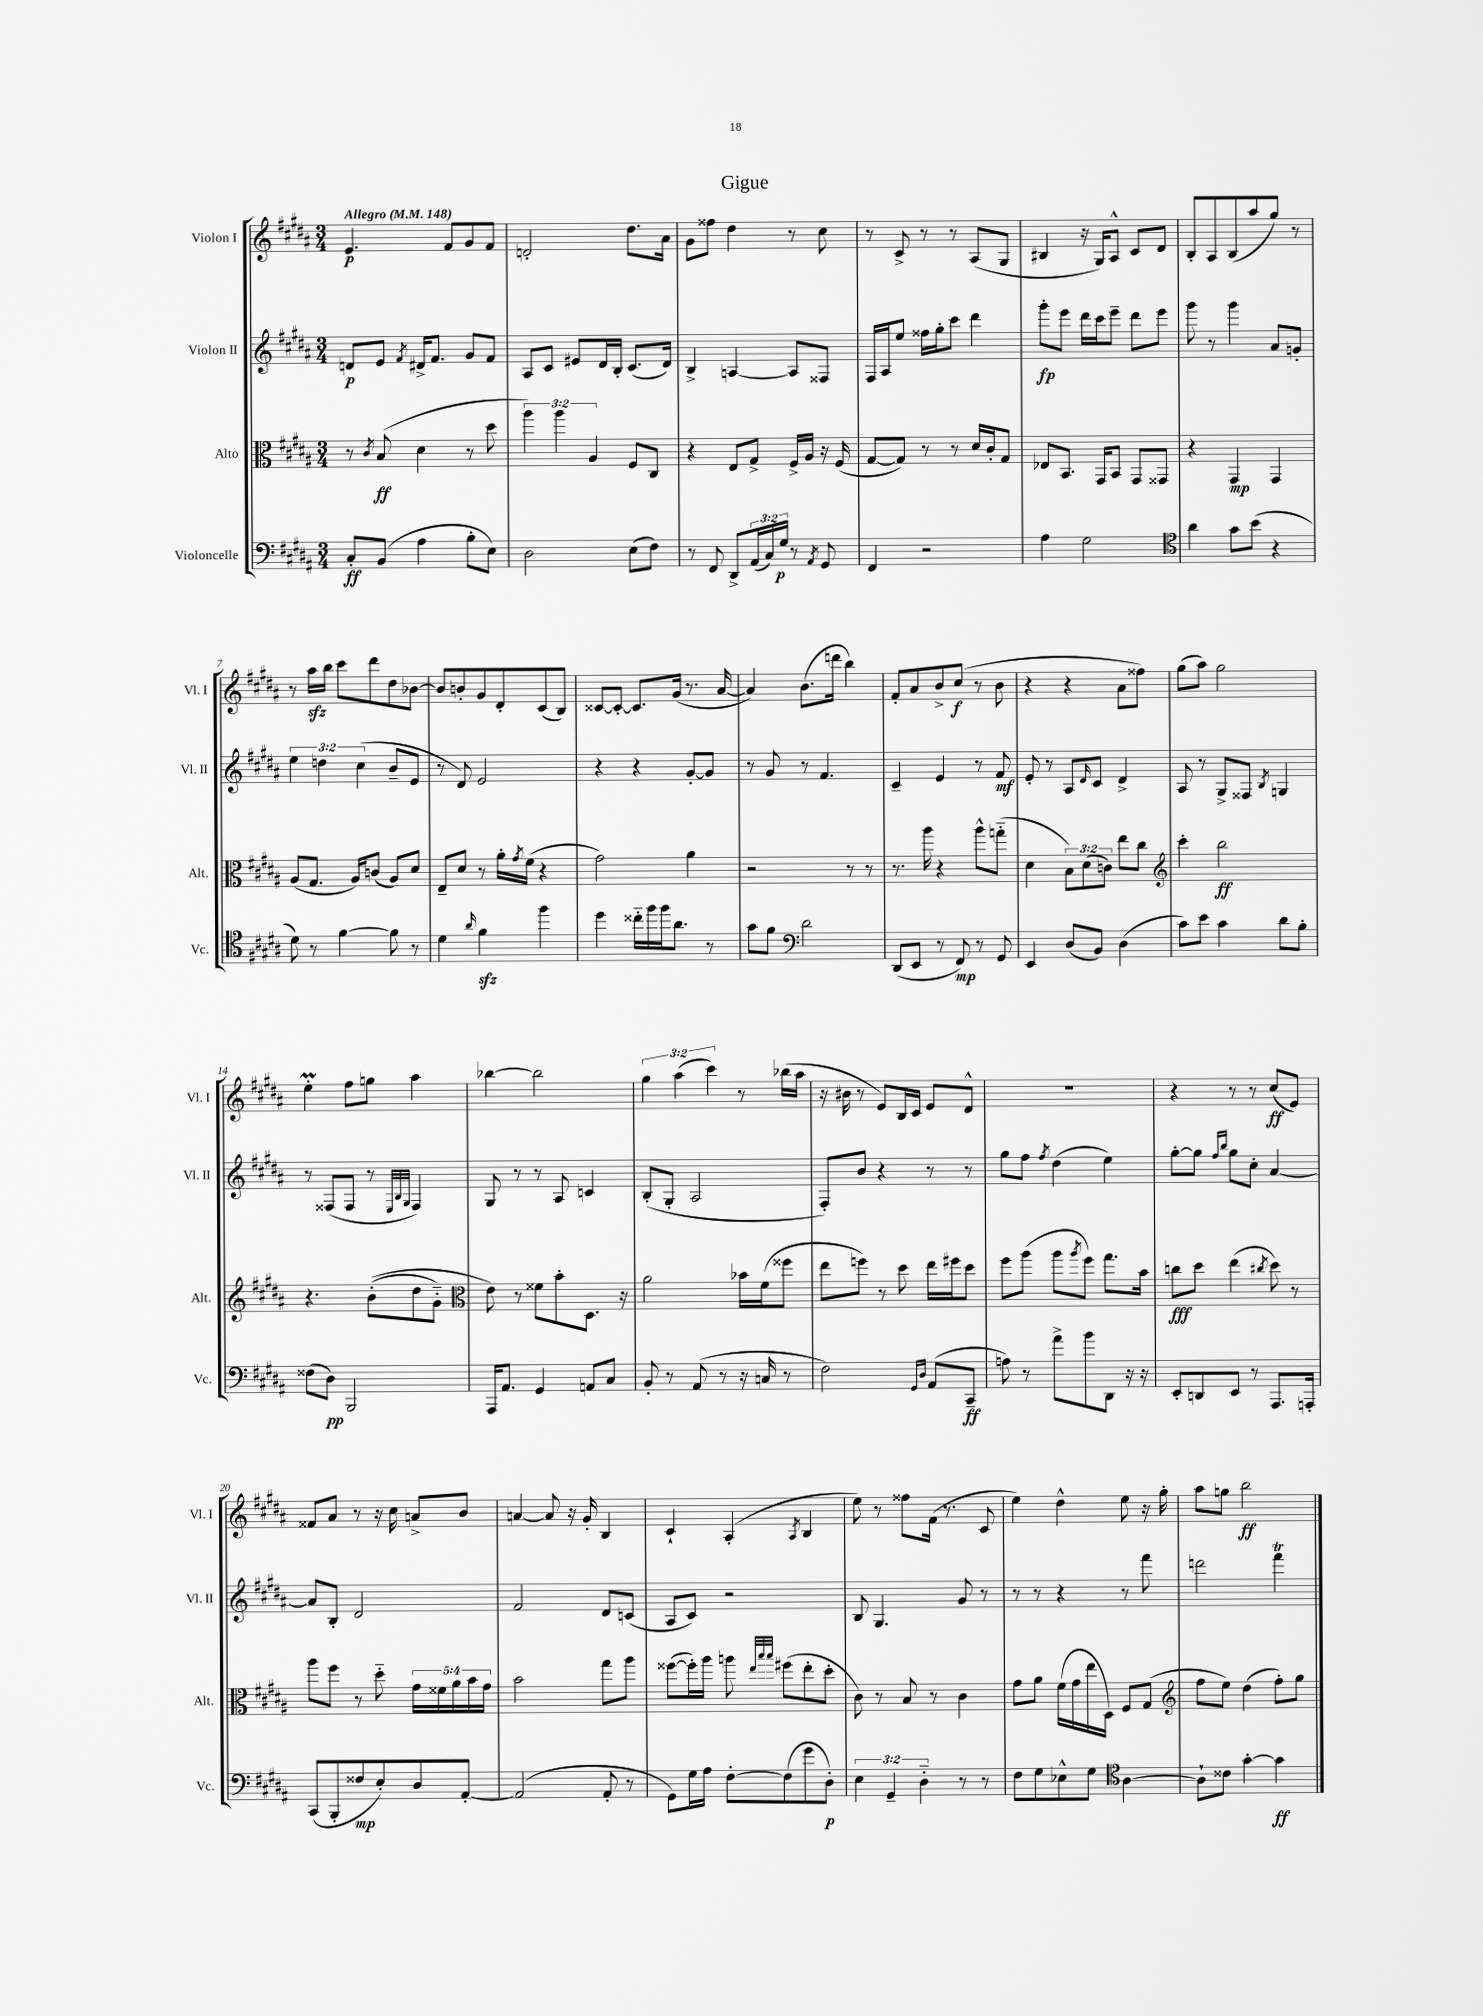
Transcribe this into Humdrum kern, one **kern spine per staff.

**kern	**dynam	**kern	**dynam	**kern	**dynam	**kern	**dynam
*part4	*part4	*part3	*part3	*part2	*part2	*part1	*part1
*staff4	*staff4	*staff3	*staff3	*staff2	*staff2	*staff1	*staff1
*I"Violoncelle	*	*I"Alto	*	*I"Violon II	*	*I"Violon I	*
*I'Vc.	*	*I'Alt.	*	*I'Vl. II	*	*I'Vl. I	*
*clefF4	*	*clefC3	*	*clefG2	*	*clefG2	*
*k[f#c#g#d#a#]	*	*k[f#c#g#d#a#]	*	*k[f#c#g#d#a#]	*	*k[f#c#g#d#a#]	*
*M3/4	*	*M3/4	*	*M3/4	*	*M3/4	*
*MM148	*	*MM148	*	*MM148	*	*MM148	*
=1	=1	=1	=1	=1	=1	=1	=1
!	!	!	!	!	!	!LO:TX:a:B:t=Allegro	!
8C#'/L	ff	8r	.	8dn/L	p	4.e/	p
.	.	8qc#/	.	.	.	.	.
(8BB/J	.	(8B/	ff	8e/J	.	.	.
.	.	.	.	8qf#/	.	.	.
4A#\	.	4d#\	.	16d#X^/KL	.	.	.
.	.	.	.	8.f#/J	.	.	.
.	.	.	.	.	.	8f#/L	.
8B'\L	.	8r	.	8g#/L	.	8g#/	.
8E\J)	.	8dd#\	.	8f#/J	.	8f#/J	.
=2	=2	=2	=2	=2	=2	=2	=2
2D#\	.	6aa#\)	.	8A#/L	.	2dn'/	.
.	.	.	.	8c#/J	.	.	.
.	.	6aa#\	.	.	.	.	.
.	.	.	.	8e#X/L	.	.	.
.	.	6A#/	.	.	.	.	.
.	.	.	.	16d#/L	.	.	.
.	.	.	.	16B'/JJ	.	.	.
(8E\L	.	8F#/L	.	(8.c#/L	.	8.dd#\L	.
8F#\J)	.	8C#/J	.	.	.	.	.
.	.	.	.	16d#/Jk)	.	16a#\Jk	.
=3	=3	=3	=3	=3	=3	=3	=3
8r	.	4r	.	4B^/	.	8g#\L	.
8FF#/	.	.	.	.	.	8ff##X\J	.
8DD#^/L	.	8E/L	.	[4An/	.	4dd#\	.
(24AA#/L	.	8G#^/J	.	.	.	.	.
24C#/)	.	.	.	.	.	.	.
24G#/JJ	p	.	.	.	.	.	.
8r	.	16F#^/LL	.	8A/L]	.	8r	.
.	.	16A#/JJ	.	.	.	.	.
8qAA#/	.	.	.	.	.	.	.
8GG#/	.	16r	.	8F##X/J	.	8cc#\	.
.	.	(16F#/	.	.	.	.	.
=4	=4	=4	=4	=4	=4	=4	=4
4FF#/	.	[8G#/L	.	16F#/LL	.	8r	.
.	.	.	.	16A#/J	.	.	.
.	.	8G#/J])	.	8ee/J	.	8c#^/	.
2r	.	8r	.	16ff##X\LL	.	8r	.
.	.	.	.	16gg#'\J	.	.	.
.	.	8r	.	8ccc#\J	.	8r	.
.	.	16d#/LL	.	4ddd#\	.	(8A#/L	.
.	.	16c#'/J	.	.	.	.	.
.	.	8G#/J	.	.	.	8G#/J	.
=5	=5	=5	=5	=5	=5	=5	=5
4A#\	.	8E-X/L	.	8ggg#'\L	fp	4B#X/	.
.	.	8.BB/J	.	8eee\J	.	.	.
2G#\	.	.	.	16ddd#\LL	.	16r	.
.	.	16GG#/KL	.	16ccc#\J	.	16G#/KL)	.
.	.	8BB/J	.	8eee~\J	.	8A#^^/J	.
.	.	8GG#/L	.	8ddd#\L	.	8c#/L	.
.	.	8GG##X/J	.	8eee\J	.	8d#/J	.
=6	=6	=6	=6	=6	=6	=6	=6
*clefC4	*	*	*	*	*	*	*
4a#\	.	4r	.	8ggg#\	.	8B'/L	.
.	.	.	.	8r	.	8A#/	.
8g#\L	.	4GG#/	mp	4ggg#\	.	(8B/	.
(8b\J	.	.	.	.	.	8aa#/	.
4r	.	4GG#/	.	8a#/L	.	8gg#/J)	.
.	.	.	.	8gn'/J	.	8r	.
!!LO:LB:g=z
=7	=7	=7	=7	=7	=7	=7	=7
8d#\)	.	(8A#/L	.	6ee\	.	8r	.
8r	.	8.G#/J	.	.	.	16aa#zz\LL	.
.	.	.	.	6ddn\	.	.	.
.	.	.	.	.	.	16bb\JJ	.
[4f#\	.	.	.	.	.	8ccc#\L	.
.	.	16A#/KL)	.	.	.	.	.
.	.	.	.	(6cc#\	.	.	.
.	.	(8cn/J	.	.	.	8ddd#\	.
8f#\]	.	8A#/L)	.	8b~/L	.	8dd#\	.
8r	.	8d#/J	.	8e/J	.	[8b-X\J	.
=8	=8	=8	=8	=8	=8	=8	=8
4d#\	.	8E~/L	.	8r	.	8b-/L]	.
.	.	8d#/J	.	8d#/)	.	8bn'/	.
16qqa#/	.	.	.	.	.	.	.
4f#zz\	.	8r	.	2e/	.	8g#/	.
.	.	16a#'\LL	.	.	.	8d#'/	.
.	.	8qg#/	.	.	.	.	.
.	.	(16f#\JJ	.	.	.	.	.
4ff#\	.	4r	.	.	.	(8c#/	.
.	.	.	.	.	.	8B/J)	.
=9	=9	=9	=9	=9	=9	=9	=9
4dd#\	.	2g#\)	.	4r	.	[8c##X/L	.
.	.	.	.	.	.	8c##'/J_	.
16cc##X\LL	.	.	.	4r	.	8.c##/L]	.
16ff#\	.	.	.	.	.	.	.
16ff#\J	.	.	.	.	.	.	.
8.a#\J	.	.	.	.	.	(16g#/Jk	.
.	.	4a#\	.	[8g#'/L	.	8.r	.
8r	.	.	.	8g#/J]	.	.	.
.	.	.	.	.	.	[16a#/	.
=10	=10	=10	=10	=10	=10	=10	=10
8g#\L	.	2r	.	8r	.	4a#/])	.
8f#\J	.	.	.	8g#/	.	.	.
*clefF4	*	*	*	*	*	*	*
2d#\	.	.	.	8r	.	(8.b\L	.
.	.	.	.	4.f#/	.	.	.
.	.	.	.	.	.	16dddn\Jk	.
.	.	8r	.	.	.	4bb\)	.
.	.	8r	.	.	.	.	.
=11	=11	=11	=11	=11	=11	=11	=11
(8DD#/L	.	8.r	.	4c#~/	.	8f#'/L	.
8EE/J	.	.	.	.	.	8a#/	.
.	.	16aa#\	.	.	.	.	.
8r	.	4r	.	4e/	.	8b^/	.
8FF#/)	mp	.	.	.	.	(8cc#/J	f
8r	.	8aa#^^\L	.	8r	.	8r	.
8GG#/	.	(8ggn\J	.	8f#/	mf	8b\	.
=12	=12	=12	=12	=12	=12	=12	=12
4EE/	.	4d#\	.	8e'/	.	4r	.
.	.	.	.	8r	.	.	.
(8D#/L	.	12B\L)	.	8A#/L	.	4r	.
.	.	(12d#\	.	.	.	.	.
.	.	.	.	16qqd#/	.	.	.
8BB/J)	.	.	.	8c#/J	.	.	.
.	.	12cn\J)	.	.	.	.	.
(4D#\	.	8ee\L	.	4d#^/	.	8a#\L	.
.	.	8cc#\J	.	.	.	8ff##X\J)	.
=13	=13	=13	=13	=13	=13	=13	=13
*	*	*clefG2	*	*	*	*	*
8c#\L)	.	4ccc#'\	.	8A#/	.	(8gg#\L	.
8e\J	.	.	.	8r	.	8aa#\J)	.
4c#\	.	2bb\	ff	8G#^/L	.	2gg#\	.
.	.	.	.	8F##X/J	.	.	.
.	.	.	.	8qB/	.	.	.
8d#\L	.	.	.	4Gn/	.	.	.
8B'\J	.	.	.	.	.	.	.
!!LO:LB:g=z
=14	=14	=14	=14	=14	=14	=14	=14
(8F##X\L	.	4.r	.	8r	.	4eeM'\	.
8D#\J)	pp	.	.	(8F##X/L	.	.	.
2BBB/	.	.	.	8F##/J	.	8ff#\L	.
.	.	((8b'\L	.	8r	.	8ggn\J	.
.	.	.	.	32qqE/LLL	.	.	.
.	.	.	.	32qqB/	.	.	.
.	.	.	.	32qqG#/JJJ	.	.	.
.	.	8dd#\	.	4F##/)	.	4aa#\	.
.	.	8g#\J)	.	.	.	.	.
=15	=15	=15	=15	=15	=15	=15	=15
*	*	*clefC3	*	*	*	*	*
16AAA#/KL	.	8e\)	.	8G#/	.	[4bb-X\	.
8.AA#/J	.	.	.	.	.	.	.
.	.	8r	.	8r	.	.	.
4GG#/	.	8f##X\L	.	8r	.	2bb-\]	.
.	.	8b'\	.	8A#/	.	.	.
8AAn/L	.	8.D#\J	.	4cn/	.	.	.
8C#/J	.	.	.	.	.	.	.
.	.	16r	.	.	.	.	.
=16	=16	=16	=16	=16	=16	=16	=16
8BB'/	.	2a#\	.	(8B'/L	.	6gg#\	.
8r	.	.	.	8G#'/J	.	.	.
.	.	.	.	.	.	(6aa#\	.
(8AA#/	.	.	.	2A#/	.	.	.
.	.	.	.	.	.	6ccc#\)	.
8r	.	.	.	.	.	.	.
16r	.	16b-X\LL	.	.	.	8r	.
16Cn/	.	(16f#\J	.	.	.	.	.
8r	.	8ff##X\J	.	.	.	(16bb-X\LL	.
.	.	.	.	.	.	16aa#\JJ	.
=17	=17	=17	=17	=17	=17	=17	=17
2F#\)	.	8ee\L	.	8F#'/L)	.	16r	.
.	.	.	.	.	.	16b#X\	.
.	.	8ffn\J)	.	8b/J	.	8r	.
.	.	8r	.	4r	.	8e/L)	.
.	.	8dd#\	.	.	.	16B/L	.
.	.	.	.	.	.	16c#/JJ	.
16qqGG#/LL	.	.	.	.	.	.	.
16qqD#/JJ	.	.	.	.	.	.	.
(8AA#/L	.	16ee\LL	.	8r	.	8e/L	.
.	.	16ff#X\J	.	.	.	.	.
8CC#~/J	ff	8dd#\J	.	8r	.	8d#^^/J	.
=18	=18	=18	=18	=18	=18	=18	=18
8An\)	.	8ff#\L	.	8gg#\L	.	2.r	.
8r	.	(8aa#\J	.	8ff#\J	.	.	.
.	.	.	.	8qff#/	.	.	.
8a#^\L	.	8aa#\L	.	(4dd#\	.	.	.
.	.	8qaa#/	.	.	.	.	.
8b\	.	8ff#\J)	.	.	.	.	.
8DD#\J	.	8.gg#\L	.	4ee\)	.	.	.
16r	.	.	.	.	.	.	.
16r	.	16b\Jk	.	.	.	.	.
=19	=19	=19	=19	=19	=19	=19	=19
8EE'/L	.	8ccn\L	fff	[8gg#'\L	.	4r	.
8DDn/	.	8dd#\J	.	8gg#\J]	.	.	.
.	.	.	.	16qqff#/LL	.	.	.
.	.	.	.	16qqbb/JJ	.	.	.
8EE/J	.	(4ee\	.	8gg#\L	.	8r	.
8r	.	.	.	8cc#'\J	.	8r	.
.	.	8qcc#X/	.	.	.	.	.
8.AAA#/L	.	8dd#\)	.	[4a#/	.	(8cc#/L	ff
.	.	8r	.	.	.	8e/J)	.
16AAAn'/Jk	.	.	.	.	.	.	.
!!LO:LB:g=z
=20	=20	=20	=20	=20	=20	=20	=20
(8CC#/L	.	8aa#\L	.	8a#/L]	.	8f##X/L	.
8BBB'/	.	8ff#\J	.	8B'/J	.	8a#/J	.
8F##X/	mp	8r	.	2d#/	.	8r	.
8E'/)	.	8dd#\	.	.	.	16r	.
.	.	.	.	.	.	16cc#\	.
8D#/	.	20g#\LL	.	.	.	8an^/L	.
.	.	20f##X\	.	.	.	.	.
.	.	20a#\	.	.	.	.	.
[8AA#'/J	.	.	.	.	.	8b/J	.
.	.	20b\	.	.	.	.	.
.	.	20g#\JJ	.	.	.	.	.
=21	=21	=21	=21	=21	=21	=21	=21
(2AA#/]	.	2b\	.	2f#/	.	[4an/	.
.	.	.	.	.	.	8a/]	.
.	.	.	.	.	.	16r	.
.	.	.	.	.	.	16g#'/	.
8AA#'/	.	8gg#\L	.	8d#/L	.	4B/	.
8r	.	8aa#\J	.	(8cn/J	.	.	.
=22	=22	=22	=22	=22	=22	=22	=22
8GG#\L)	.	([8ff##X\L	.	8A#/L	.	4c#`/	.
16G#\L	.	16ff##'\L])	.	8c#/J)	.	.	.
16A#\JJ	.	16aa#\JJ	.	.	.	.	.
[8F#'\L	.	8aan\	.	2r	.	(4A#'/	.
.	.	32qqee/LLL	.	.	.	.	.
.	.	32qqbb/	.	.	.	.	.
.	.	32qqbb/JJJ	.	.	.	.	.
(8F#\]	.	(8ff#X\L	.	.	.	.	.
.	.	.	.	.	.	8qA#/	.
8g#\	.	8ee'\	.	.	.	4B/	.
8D#'\J)	p	8dd#'\J	.	.	.	.	.
=23	=23	=23	=23	=23	=23	=23	=23
6E\	.	8c#\)	.	8B/	.	8ee\)	.
.	.	8r	.	4.G#/	.	8r	.
6GG#~/	.	.	.	.	.	.	.
.	.	8B/	.	.	.	8ff##X\L	.
6D#\	.	.	.	.	.	.	.
.	.	8r	.	.	.	(16f#\Jk	.
.	.	.	.	.	.	8.r	.
8r	.	4c#\	.	8g#/	.	.	.
8r	.	.	.	8r	.	8c#/	.
=24	=24	=24	=24	=24	=24	=24	=24
8F#\L	.	8g#\L	.	8r	.	4ee\)	.
8G#\	.	8a#\J	.	8r	.	.	.
8E-X^^\	.	(16f#\LL	.	4r	.	4dd#^^\	.
.	.	16g#\	.	.	.	.	.
8G#\J	.	16ee\	.	.	.	.	.
.	.	16D#\JJ)	.	.	.	.	.
*clefC4	*	*	*	*	*	*	*
[4A#\	.	8F#/L	.	8r	.	8ee\	.
.	.	(8G#/J	.	8fff#\	.	16r	.
.	.	.	.	.	.	16gg#'\	.
=25	=25	=25	=25	=25	=25	=25	=25
*	*	*clefG2	*	*	*	*	*
8A#`\L]	.	8ff#\L	.	2dddn\	.	8aa#\L	.
8c##X\J	.	8ee\J)	.	.	.	8ggn\J	.
[4g#'\	.	(4dd#\	.	.	.	2bb\	ff
4g#\]	ff	8ff#'\L)	.	4fff#T\	.	.	.
.	.	8gg#\J	.	.	.	.	.
==	==	==	==	==	==	==	==
*-	*-	*-	*-	*-	*-	*-	*-
